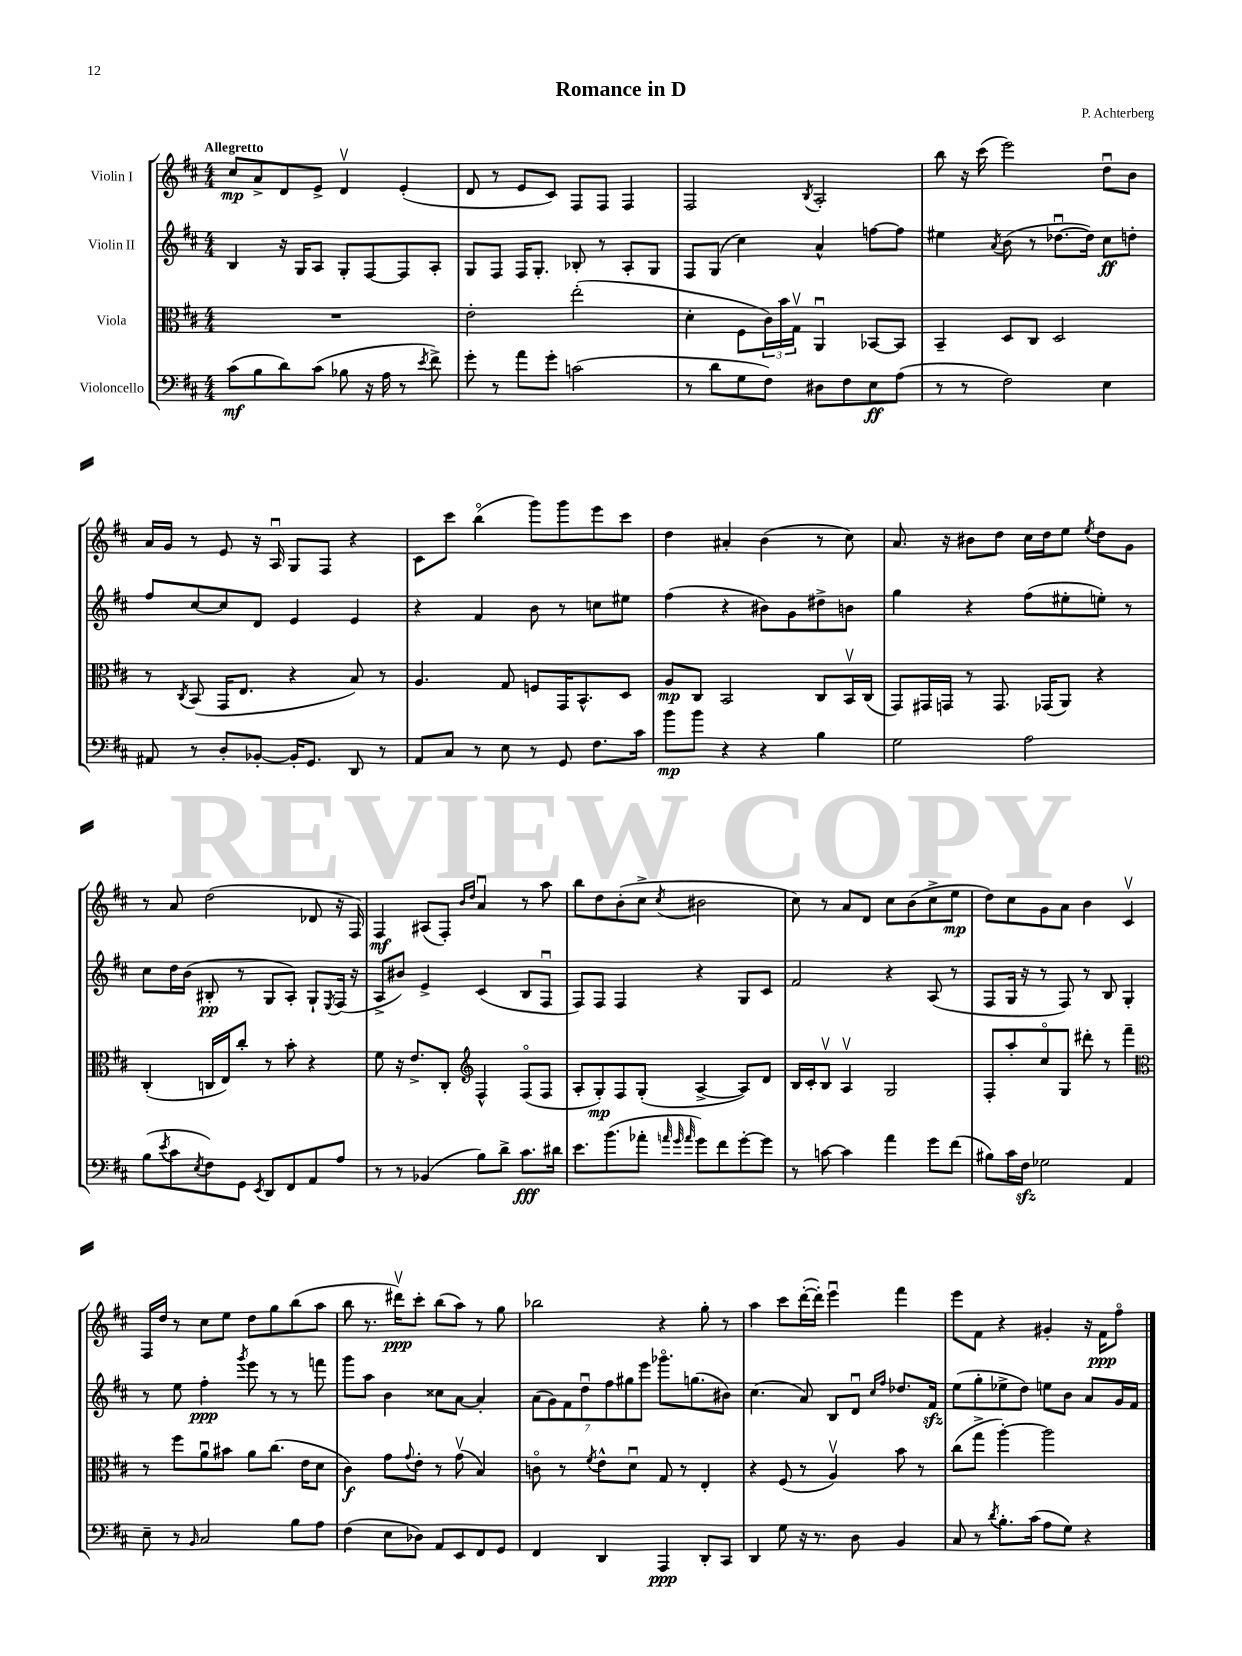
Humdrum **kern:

**kern	**dynam	**kern	**dynam	**kern	**dynam	**kern	**dynam
*part4	*part4	*part3	*part3	*part2	*part2	*part1	*part1
*staff4	*staff4	*staff3	*staff3	*staff2	*staff2	*staff1	*staff1
*I"Violoncello	*	*I"Viola	*	*I"Violin II	*	*I"Violin I	*
*clefF4	*	*clefC3	*	*clefG2	*	*clefG2	*
*k[f#c#]	*	*k[f#c#]	*	*k[f#c#]	*	*k[f#c#]	*
*M4/4	*	*M4/4	*	*M4/4	*	*M4/4	*
=1	=1	=1	=1	=1	=1	=1	=1
!	!	!	!	!	!	!LO:TX:a:B:t=Allegretto	!
(8c#\L	mf	1r	.	4B/	.	8cc#/L	mp
8B\	.	.	.	.	.	8a^/	.
8d\)	.	.	.	16r	.	8d/	.
.	.	.	.	16G/KL	.	.	.
(8c#\J	.	.	.	8A/J	.	8e^/J	.
8B-X\	.	.	.	8G'/L	.	4dv/	.
16r	.	.	.	[8F#/	.	.	.
16A\	.	.	.	.	.	.	.
8r	.	.	.	8F#/]	.	(4e'/	.
8qe/	.	.	.	.	.	.	.
8f#^\)	.	.	.	8A'/J	.	.	.
=2	=2	=2	=2	=2	=2	=2	=2
8g'\	.	2e'\	.	8G/L	.	8d/	.
8r	.	.	.	8F#/J	.	8r	.
8a\L	.	.	.	16F#/KL	.	8e/L	.
.	.	.	.	8.G'/J	.	.	.
8g'\J	.	.	.	.	.	8c#/J)	.
(2cn\	.	(2ee'\	.	8B-X'/	.	8F#/L	.
.	.	.	.	8r	.	8F#/J	.
.	.	.	.	8A'/L	.	4F#/	.
.	.	.	.	8G/J	.	.	.
=3	=3	=3	=3	=3	=3	=3	=3
8r	.	4d'\	.	8F#/L	.	2F#/	.
8d\L	.	.	.	(8G/J	.	.	.
8G\	.	8F#\L	.	4cc#\)	.	.	.
8F#\J)	.	24c#\L)	.	.	.	.	.
.	.	24b\	.	.	.	.	.
.	.	24Gv\JJ	.	.	.	.	.
.	.	.	.	.	.	8qB/	.
8D#X\L	.	4AAu/	.	4a^^/	.	2A'/	.
8F#\	.	.	.	.	.	.	.
8E\	ff	[8BB-X/L	.	[8ffn\L	.	.	.
(8A\J	.	8BB-/J]	.	8ff\J]	.	.	.
=4	=4	=4	=4	=4	=4	=4	=4
8r	.	4BB~/	.	4ee#X\	.	8bb\	.
8r	.	.	.	.	.	16r	.
.	.	.	.	.	.	(16ccc#\	.
.	.	.	.	8qa/	.	.	.
2F#\)	.	8D/L	.	(8b\	.	2eee\)	.
.	.	8C#/J	.	8r	.	.	.
.	.	2D/	.	[8.dd-Xu\L	.	.	.
.	.	.	.	16dd-\Jk])	.	.	.
4E\	.	.	.	8cc#\L	ff	8ddu\L	.
.	.	.	.	8ddn'\J	.	8b\J	.
!!LO:LB:g=z
=5	=5	=5	=5	=5	=5	=5	=5
8AA#X/	.	8r	.	8ff#/L	.	16a/LL	.
.	.	.	.	.	.	16g/JJ	.
.	.	8qC#/	.	.	.	.	.
8r	.	(8BB/	.	[8cc#/	.	8r	.
8D'/L	.	16GG/KL	.	8cc#/]	.	8e/	.
.	.	8.E/J	.	.	.	.	.
[8BB-X'/J	.	.	.	8d/J	.	16r	.
.	.	.	.	.	.	16Au/	.
16BB-'/KL]	.	4r	.	4e/	.	8G/L	.
8.GG/J	.	.	.	.	.	.	.
.	.	.	.	.	.	8F#/J	.
8DD/	.	8B/)	.	4e/	.	4r	.
8r	.	8r	.	.	.	.	.
=6	=6	=6	=6	=6	=6	=6	=6
8AA/L	.	4.A/	.	4r	.	8c#\L	.
8C#/J	.	.	.	.	.	8ccc#\J	.
8r	.	.	.	4f#/	.	(4bb\	.
8E\	.	8G/	.	.	.	.	.
8r	.	8Fn/L	.	8b\	.	8ggg\L)	.
8GG/	.	16GG/K	.	8r	.	8ggg\	.
.	.	8.BB^^/	.	.	.	.	.
8.F#\L	.	.	.	8ccn\L	.	8eee\	.
.	.	8D/J	.	8ee#X\J	.	8ccc#\J	.
16c#\Jk	.	.	.	.	.	.	.
=7	=7	=7	=7	=7	=7	=7	=7
8b\L	mp	8A/L	mp	(4ff#\	.	4dd\	.
8b\J	.	8C#/J	.	.	.	.	.
4r	.	2BB/	.	4r	.	4a#X'/	.
4r	.	.	.	8b#X\L)	.	(4b\	.
.	.	.	.	8g\	.	.	.
4B\	.	8C#/L	.	8dd#X^\	.	8r	.
.	.	16BBv/L	.	8bn\J	.	8cc#\)	.
.	.	(16C#/JJ	.	.	.	.	.
=8	=8	=8	=8	=8	=8	=8	=8
2G\	.	8GG/L)	.	4gg\	.	8.a/	.
.	.	16GG#X/L	.	.	.	.	.
.	.	16GGn/JJ	.	.	.	16r	.
.	.	8r	.	4r	.	8b#X\L	.
.	.	8.GG/	.	.	.	8dd\J	.
2A\	.	.	.	(8ff#\L	.	16cc#\LL	.
.	.	(16GG-X/KL	.	.	.	16dd\J	.
.	.	8AA/J)	.	8ee#X'\	.	8ee\J	.
.	.	.	.	.	.	8qee/	.
.	.	4r	.	8een'\J)	.	8dd\L	.
.	.	.	.	8r	.	8g\J	.
!!LO:LB:g=z
=9	=9	=9	=9	=9	=9	=9	=9
(8B\L	.	(4C#'/	.	8cc#\L	.	8r	.
8qe/	.	.	.	.	.	.	.
8c#\	.	.	.	16dd\L	.	8a/	.
.	.	.	.	(16b\JJ	.	.	.
8qE/	.	.	.	.	.	.	.
8F#\)	.	16Cn/LL	.	8B#X'/	pp	(2dd\	.
.	.	16E/J)	.	.	.	.	.
8GG\J	.	8cc#'/J	.	8r	.	.	.
8qEE/	.	.	.	.	.	.	.
8DD/L	.	8r	.	8G/L	.	.	.
8FF#/	.	8b'\	.	8A'/J)	.	.	.
8AA/	.	4r	.	8G`/L	.	8d-X/	.
.	.	.	.	8qE/	.	.	.
8A/J	.	.	.	(16F#/Jk	.	16r	.
.	.	.	.	16r	.	16F#/)	.
=10	=10	=10	=10	=10	=10	=10	=10
8r	.	8f#\	.	8A^/L	.	4F#/	mf
8r	.	16r	.	8b#X/J)	.	.	.
.	.	8.e^/L	.	.	.	.	.
(4BB-X/	.	.	.	4e^/	.	(8A#X/L	.
.	.	8C#'/J	.	.	.	8F#'/J)	.
*	*	*clefG2	*	*	*	*	*
.	.	.	.	.	.	16qqb/LL	.
.	.	.	.	.	.	16qqdd/JJ	.
8B\L)	.	4F#^^/	.	(4c#/	.	4au/	.
8d^\J	.	.	.	.	.	.	.
8.c#\L	fff	(8F#/L	.	8B/L	.	8r	.
.	.	8F#/J	.	8F#u/J	.	8aa\	.
16d#X\Jk	.	.	.	.	.	.	.
=11	=11	=11	=11	=11	=11	=11	=11
8.e\L	.	8A'/L	.	8F#/L)	.	8bb\L	.
.	.	8G'/)	mp	8F#/J	.	8dd\	.
(8.b\	.	.	.	.	.	.	.
.	.	8F#/	.	4F#/	.	(8b'\	.
8a-X'\J	.	(8G'/J	.	.	.	8cc#^\J	.
32qqan/	.	.	.	.	.	.	.
32qqg/	.	.	.	.	.	.	.
32qqa/	.	.	.	.	.	8qcc#/	.
8g\L)	.	[4A^/	.	4r	.	2b#X\	.
8f#\	.	.	.	.	.	.	.
[8g'\	.	8A/L])	.	8G/L	.	.	.
8g\J]	.	8d/J	.	8c#/J	.	.	.
=12	=12	=12	=12	=12	=12	=12	=12
8r	.	16B/LL	.	2f#/	.	8cc#\)	.
.	.	16c#'/J	.	.	.	.	.
[8cn\	.	8Bv/J	.	.	.	8r	.
4c\]	.	4Av/	.	.	.	8a/L	.
.	.	.	.	.	.	8d/J	.
4a\	.	2G/	.	4r	.	8cc#\L	.
.	.	.	.	.	.	(8b\	.
8g\L	.	.	.	(8A/	.	8cc#^\	.
(8f#\J	.	.	.	8r	.	8ee\J	mp
=13	=13	=13	=13	=13	=13	=13	=13
8B#X\L)	.	8F#'/L	.	8F#/L	.	8dd\L)	.
16c#\L	.	8aa'/	.	16G/Jk	.	8cc#\	.
16F#zz\JJ	.	.	.	16r	.	.	.
2G-X\	.	8cc#/	.	8r	.	8g\	.
.	.	8G/J	.	8F#/)	.	8a\J	.
.	.	8ddd#X'\	.	8r	.	4b\	.
.	.	8r	.	8B/	.	.	.
4AA/	.	4fff#~\	.	4G'/	.	4c#v/	.
!!LO:LB:g=z
=14	=14	=14	=14	=14	=14	=14	=14
*	*	*clefC3	*	*	*	*	*
8E~\	.	8r	.	8r	.	16F#/LL	.
.	.	.	.	.	.	16dd/JJ	.
8r	.	8ff#\L	.	8ee\	.	8r	.
16qqBB/	.	.	.	.	.	.	.
2C#/	.	8au\	.	4ff#'\	ppp	8cc#\L	.
.	.	8b#X\J	.	.	.	8ee\J	.
.	.	.	.	8qggg/	.	.	.
.	.	8a\L	.	8eee\	.	8dd\L	.
.	.	(8.cc#\J	.	8r	.	8gg\	.
8B\L	.	.	.	8r	.	(8bb\	.
.	.	16e\KL	.	.	.	.	.
8A\J	.	8d\J	.	8fffn\	.	8aa\J	.
=15	=15	=15	=15	=15	=15	=15	=15
(4F#\	.	4c#\)	f	8ggg\L	.	8bb\	.
.	.	.	.	8aa\J	.	8.r	.
8E\L	.	8g\L	.	4b\	.	.	.
.	.	.	.	.	.	16ddd#Xv\KL)	ppp
.	.	8qqg/	.	.	.	.	.
8D-X\J)	.	8e'\J	.	.	.	8ccc#'\J	.
8AA/L	.	8r	.	8cc##X\L	.	(8bb\L	.
8EE/	.	(8gv\	.	[8a\J	.	8aa\J)	.
8FF#/	.	4B/)	.	4a'/]	.	8r	.
8GG/J	.	.	.	.	.	8gg\	.
=16	=16	=16	=16	=16	=16	=16	=16
4FF#/	.	8cn\	.	(14a\L	.	2bb-X\	.
.	.	.	.	14g\)	.	.	.
.	.	8r	.	.	.	.	.
.	.	.	.	14f#\	.	.	.
.	.	.	.	14ddu\	.	.	.
.	.	8qf#/	.	.	.	.	.
4DD/	.	8e^^\L	.	.	.	.	.
.	.	.	.	14ff#\	.	.	.
.	.	.	.	14gg#X\	.	.	.
.	.	8du\J	.	.	.	.	.
.	.	.	.	14eee\J	.	.	.
4AAA/	ppp	8G/	.	8.ggg-X\L	.	4r	.
.	.	8r	.	.	.	.	.
.	.	.	.	(8.ggn\	.	.	.
8DD'/L	.	4E'/	.	.	.	8gg'\	.
8CC#/J	.	.	.	8b#X\J)	.	8r	.
=17	=17	=17	=17	=17	=17	=17	=17
4DD/	.	4r	.	(4.cc#\	.	4aa\	.
8G\	.	(8F#/	.	.	.	8ccc#\L	.
16r	.	8r	.	8a/)	.	([16ddd'\L	.
8.r	.	.	.	.	.	16ddd'\JJ])	.
.	.	4Av/)	.	8B/L	.	4eeeu\	.
8D\	.	.	.	8du/J	.	.	.
.	.	.	.	16qqcc#/LL	.	.	.
.	.	.	.	16qqff#/JJ	.	.	.
4BB/	.	8b\	.	8.dd-X/L	.	4fff#\	.
.	.	8r	.	.	.	.	.
.	.	.	.	16f#zz/Jk	.	.	.
=18	=18	=18	=18	=18	=18	=18	=18
8C#/	.	(8cc#\L	.	(8ee\L	.	8eee\L	.
8r	.	8gg^\J	.	8gg'\	.	8f#\J	.
8qd/	.	.	.	.	.	.	.
8.B'\L	.	[4aa'\)	.	8ee-X^\	.	4r	.
.	.	.	.	8dd\J)	.	.	.
(16c#\Jk	.	.	.	.	.	.	.
8A\L	.	2aa\]	.	8een\L	.	4g#X'/	.
8G\J)	.	.	.	8b\J	.	.	.
4r	.	.	.	8a/L	.	16r	.
.	.	.	.	.	.	16f#\KL	ppp
.	.	.	.	16g/L	.	8ff#\J	.
.	.	.	.	16f#/JJ	.	.	.
==	==	==	==	==	==	==	==
*-	*-	*-	*-	*-	*-	*-	*-
